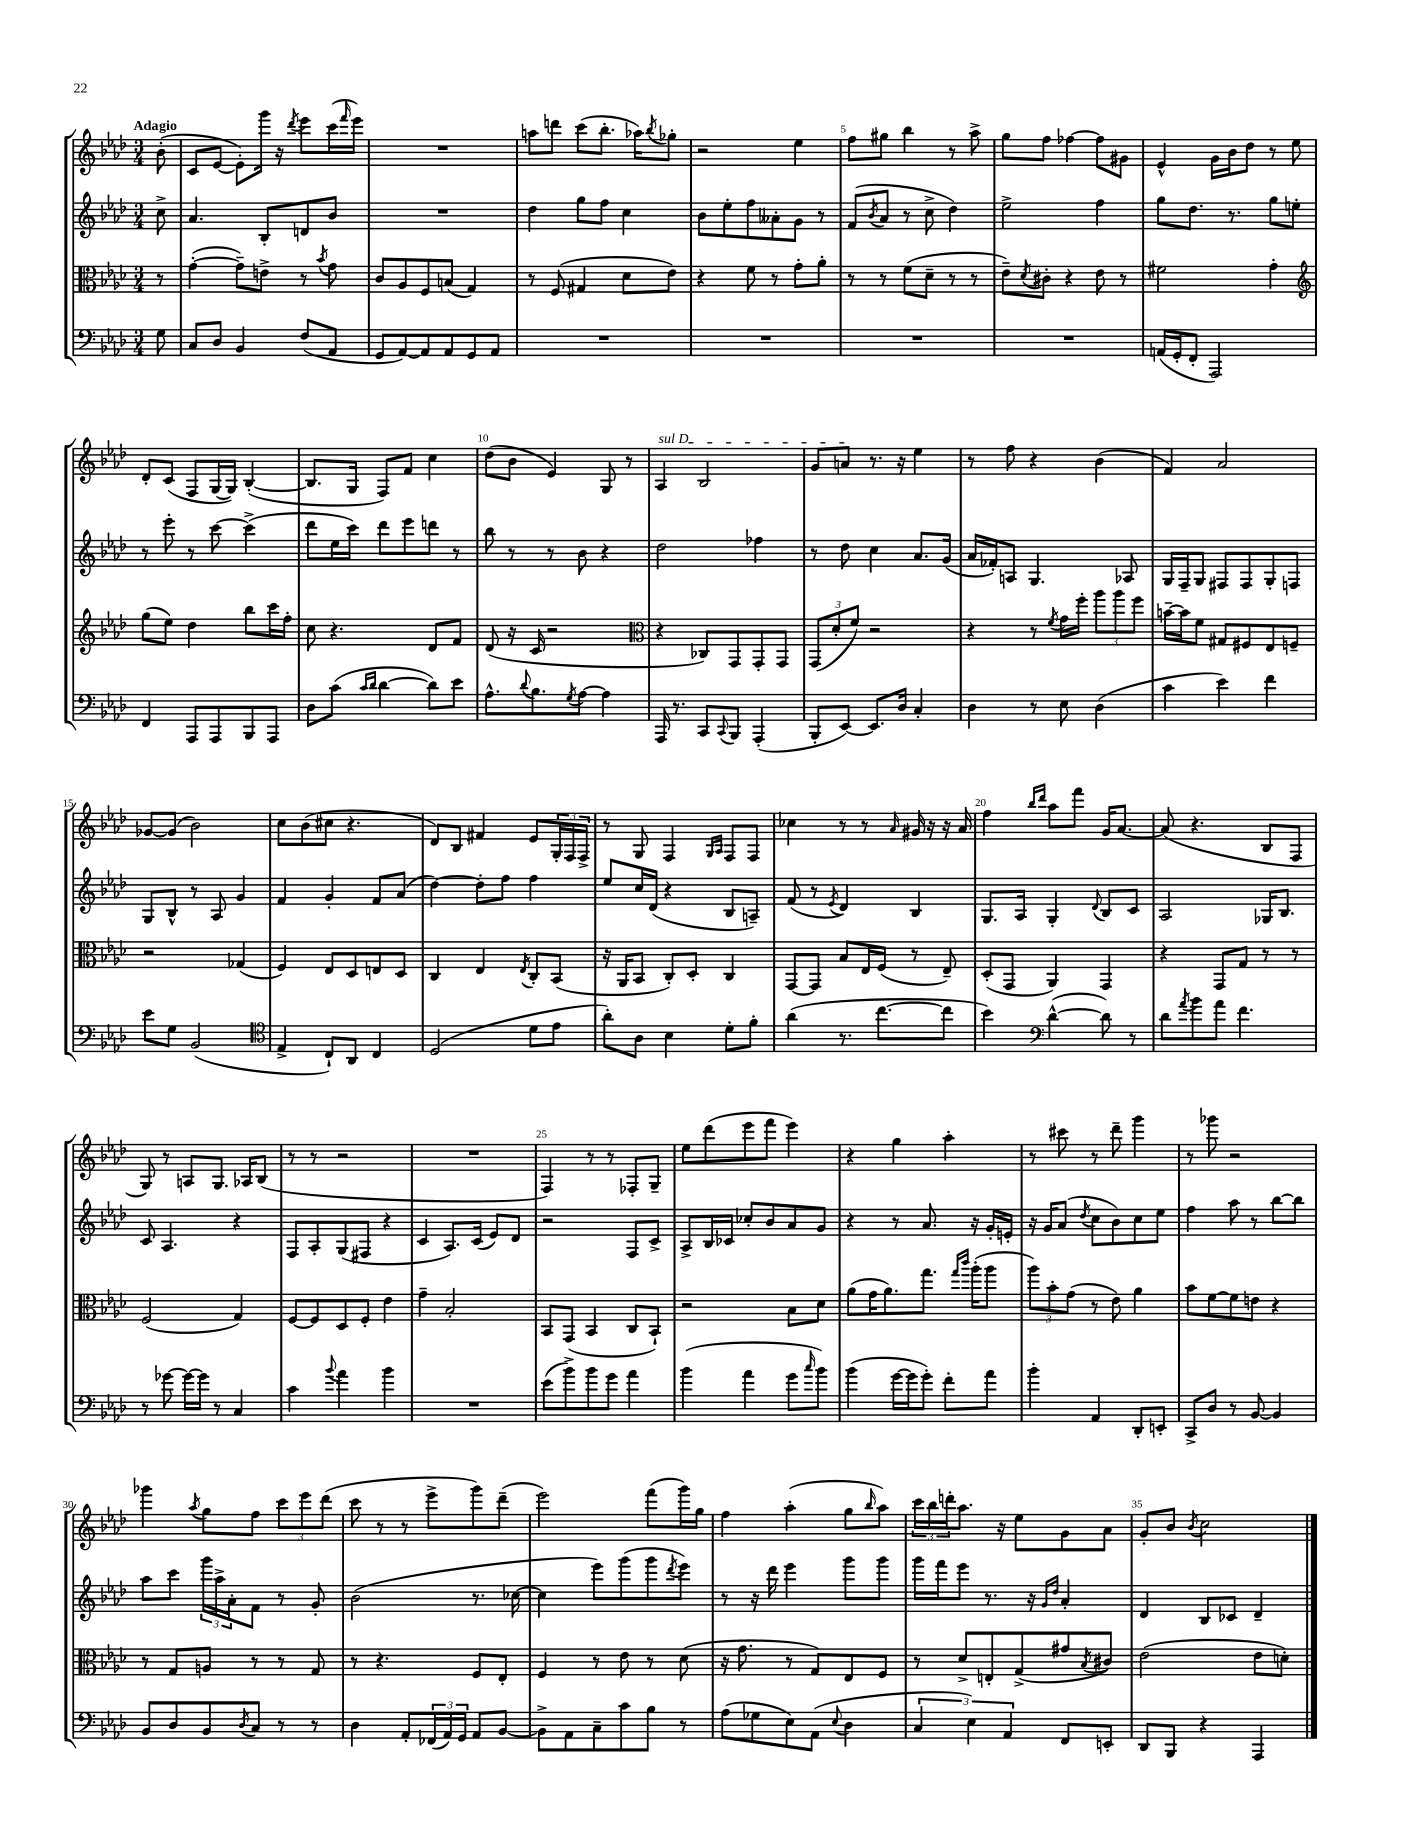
<<
\new StaffGroup <<
\new Staff = "s0" {
    \clef treble \key aes \major \numericTimeSignature \time 3/4 \partial 8 \tempo "Adagio"
    bes'8-.( |
    c'8 ees'8~ ees'8-.) g'''16 r16 \acciaccatura { des'''8 } ees'''8 c'''16( \grace { f'''16 } ees'''16) |
    R2. |
    a''8 d'''8 c'''8( bes''8.-. aes''16) \acciaccatura { bes''8 } ges''8-. |
    r2 ees''4 |
    f''8 gis''8 bes''4 r8 aes''8-> |
    g''8 f''8 fes''4~ fes''8 gis'8 |
    ees'4-^ g'16 bes'16 des''8 r8 ees''8 |
    des'8-. c'8( f8 g16~ g16) bes4~-.( |
    bes8. g16 f8) f'8 c''4 |
    des''8( bes'8 ees'4) g8 r8 |
    \once \override TextSpanner.bound-details.left.text = \markup { \italic "sul D" } aes4\startTextSpan bes2 |
    g'8 a'8\stopTextSpan r8. r16 ees''4 |
    r8 f''8 r4 bes'4( |
    f'4) aes'2 |
    ges'8~ ges'8( bes'2) |
    c''8 bes'8( cis''8 r4. |
    des'8) bes8 fis'4 ees'8 \tuplet 3/2 { g16-. f16 f16-> } |
    r8 g8 f4 \grace { g16 aes16 } f8 f8 |
    ces''4 r8 r8 \grace { aes'16 } gis'16 r16 r16 aes'16 |
    f''4 \grace { bes''16 des'''16 } aes''8 f'''8 g'16 aes'8.~ |
    aes'8( r4. bes8 f8 |
    g8) r8 a8 g8. aes16 bes8( |
    r8 r8 r2 |
    R2. |
    f4) r8 r8 fes8-. g8-- |
    ees''8 des'''8( ees'''8 f'''8 ees'''4) |
    r4 g''4 aes''4-. |
    r8 cis'''8 r8 des'''8-- g'''4 |
    r8 ges'''8 r2 |
    ges'''4 \acciaccatura { aes''8 } g''8 f''8 \tuplet 3/2 { c'''8 ees'''8 des'''8( } |
    c'''8 r8 r8 ees'''8-> g'''8) des'''8--( |
    ees'''2) f'''8( g'''16) g''16 |
    f''4 aes''4-.( g''8 \grace { bes''16 } aes''8) |
    \tuplet 3/2 { c'''16 bes''16 d'''16-. } aes''8. r16 ees''8 g'8 aes'8 |
    g'8-. bes'8 \acciaccatura { bes'8 } c''2 \bar "|." |
}
\new Staff = "s1" {
    \clef treble \key aes \major \numericTimeSignature \time 3/4 \partial 8
    c''8-> |
    aes'4. bes8-. d'8 bes'8 |
    R2. |
    des''4 g''8 f''8 c''4 |
    bes'8 ees''8-. f''8 aeses'8-. g'8 r8 |
    f'8( \acciaccatura { bes'8 } aes'8 r8 c''8-> des''4) |
    ees''2-> f''4 |
    g''8 des''8. r8. g''8 e''8-. |
    r8 ees'''8-. r8 c'''8~ c'''4->( |
    des'''8 ees''16 c'''16) des'''8 ees'''8 d'''8 r8 |
    bes''8 r8 r8 bes'8 r4 |
    des''2 fes''4 |
    r8 des''8 c''4 aes'8. g'16( |
    aes'16 fes'16-.) a8 g4. aes8 |
    g16 f16-- g8 fis8 fis8 g8-. f8 |
    g8 bes8-^ r8 aes8 g'4 |
    f'4 g'4-. f'8 aes'8( |
    des''4~) des''8-. f''8 f''4 |
    ees''8 c''16 des'16( r4 bes8 a8--) |
    f'8( r8 \acciaccatura { ees'8 } des'4) bes4 |
    g8. aes16 g4-. \appoggiatura { des'8 } bes8 c'8 |
    aes2 ges16 bes8. |
    c'8 aes4. r4 |
    f8 aes8-. g8( fis8 r4 |
    c'4 aes8.) c'16( ees'8) des'8 |
    r2 f8 c'8-> |
    aes8-> bes16 ces'16 ces''8-. bes'8 aes'8 g'8 |
    r4 r8 aes'8. r16 g'16-. e'16-. |
    r16 g'16 aes'8( \acciaccatura { des''8 } c''8 bes'8) c''8 ees''8 |
    f''4 aes''8 r8 bes''8~ bes''8 |
    aes''8 c'''8 \tuplet 3/2 { g'''16 aes''16-> aes'16-. } f'8 r8 g'8-. |
    bes'2( r8. ces''16~ |
    ces''4 ees'''8) g'''8( g'''8 \acciaccatura { des'''8 } ees'''8) |
    r8 r16 des'''16 ees'''4 g'''8 g'''8 |
    g'''16 f'''16 ees'''8 r8. r16 \grace { g'16 des''16 } aes'4-. |
    des'4 bes8 ces'8 des'4-- \bar "|." |
}
\new Staff = "s2" {
    \clef alto \key aes \major \numericTimeSignature \time 3/4 \partial 8
    r8 |
    g'4~-.( g'8--) e'8-> r8 \acciaccatura { bes'8 } g'8 |
    c'8 aes8 f8 b8( g4) |
    r8 f8( gis4 des'8 ees'8) |
    r4 f'8 r8 g'8-. aes'8-. |
    r8 r8 f'8( des'8-- r8 r8 |
    ees'8--) \acciaccatura { des'8 } cis'8-. r4 ees'8 r8 |
    fis'2 g'4-. |
    \clef treble g''8( ees''8) des''4 bes''8 c'''16 f''16-. |
    c''8 r4. des'8 f'8 |
    des'8( r16 c'16 r2 |
    \clef alto r4 ces8) g,8 g,8-. g,8 |
    \tuplet 3/2 { g,8( des'8-. f'8) } r2 |
    r4 r8 \acciaccatura { f'8 } g'16 f''16-. \tuplet 3/2 { aes''8 aes''8 f''8 } |
    b'16~-- b'16 f'8 gis8 fis8 ees8 f8-- |
    r2 ges4( |
    f4) ees8 des8 e8 des8 |
    c4 ees4 \acciaccatura { ees8 } c8-. bes,8( |
    r16 aes,16 bes,8 c8-.) des8-. c4 |
    g,8~ g,8 bes8 ees16 f16( r8 ees8--) |
    des8-.( g,8 aes,4) g,4 |
    r4 g,8 g8 r8 r8 |
    f2( g4) |
    f8~ f8 des8 f8-. ees'4 |
    g'4-- bes2-. |
    bes,8 g,8( bes,4 c8 bes,8-!) |
    r2 bes8 des'8 |
    aes'8( g'16 aes'8.) g''8. \grace { g''16 c'''16 } aes''16-.( aes''8 |
    \tuplet 3/2 { aes''8) bes'8-. g'8( } r8 ees'8) aes'4 |
    bes'8 f'8~ f'8 e'8 r4 |
    r8 g8 a8 r8 r8 g8 |
    r8 r4. f8 ees8-. |
    f4 r8 ees'8 r8 des'8( |
    r16 g'8. r8 g8) ees8 f8 |
    r8 des'8-> e8-. g8->( gis'8 \acciaccatura { bes8 } cis'8) |
    ees'2( ees'8 d'8-.) \bar "|." |
}
\new Staff = "s3" {
    \clef bass \key aes \major \numericTimeSignature \time 3/4 \partial 8
    g8 |
    c8 des8 bes,4 f8( aes,8 |
    g,8 aes,8~) aes,8 aes,8 g,8 aes,8 |
    R2. |
    R2. |
    R2. |
    R2. |
    a,16( g,16-. f,8-. aes,,2) |
    f,4 aes,,8 aes,,8 bes,,8 aes,,8 |
    des8 c'8( \grace { c'16 des'16 } des'4~ des'8) ees'8 |
    aes8.-^ \appoggiatura { des'8 } bes8. \acciaccatura { g8 } aes8~ aes4 |
    aes,,16 r8. c,8 \appoggiatura { c,8 } bes,,8 aes,,4-.( |
    bes,,8-. ees,8~) ees,8. des16 c4-. |
    des4 r8 ees8 des4( |
    c'4 ees'4) f'4 |
    ees'8 g8 bes,2( |
    \clef tenor ees4-> c8-!) aes,8 c4 |
    des2( des'8 ees'8 |
    aes'8-.) aes8 bes4 des'8-. f'8-. |
    aes'4( r8. c''8.~ c''8 |
    bes'4) \clef bass des'4~-^( des'8) r8 |
    des'8 \acciaccatura { aes'8 } bes'8 aes'8 f'4. |
    r8 ges'8~ ges'16~ ges'16 r8 c4 |
    c'4 \appoggiatura { bes'8 } aes'4 bes'4 |
    R2. |
    ees'8( bes'8->) bes'8 g'8 aes'4 |
    bes'4( aes'4 g'8 \grace { c''16 } bes'8) |
    bes'4( g'16~ g'16 g'8-.) f'8-. aes'8 |
    bes'4-. aes,4 des,8-. e,8-. |
    c,8-> des8 r8 bes,8~ bes,4 |
    bes,8 des8 bes,8 \acciaccatura { des8 } c8 r8 r8 |
    des4 aes,8-. \tuplet 3/2 { fes,16( aes,16) g,16 } aes,8 bes,8~ |
    bes,8-> aes,8 c8-- c'8 bes8 r8 |
    aes8( ges8 ees8) aes,8( \appoggiatura { ees8 } des4 |
    \tuplet 3/2 { c4 ees4) aes,4 } f,8 e,8-. |
    des,8 bes,,8 r4 aes,,4 \bar "|." |
}
>>
>>
\layout { \context { \Score \override BarNumber.break-visibility = ##(#f #t #t) barNumberVisibility = #(every-nth-bar-number-visible 5) } }
